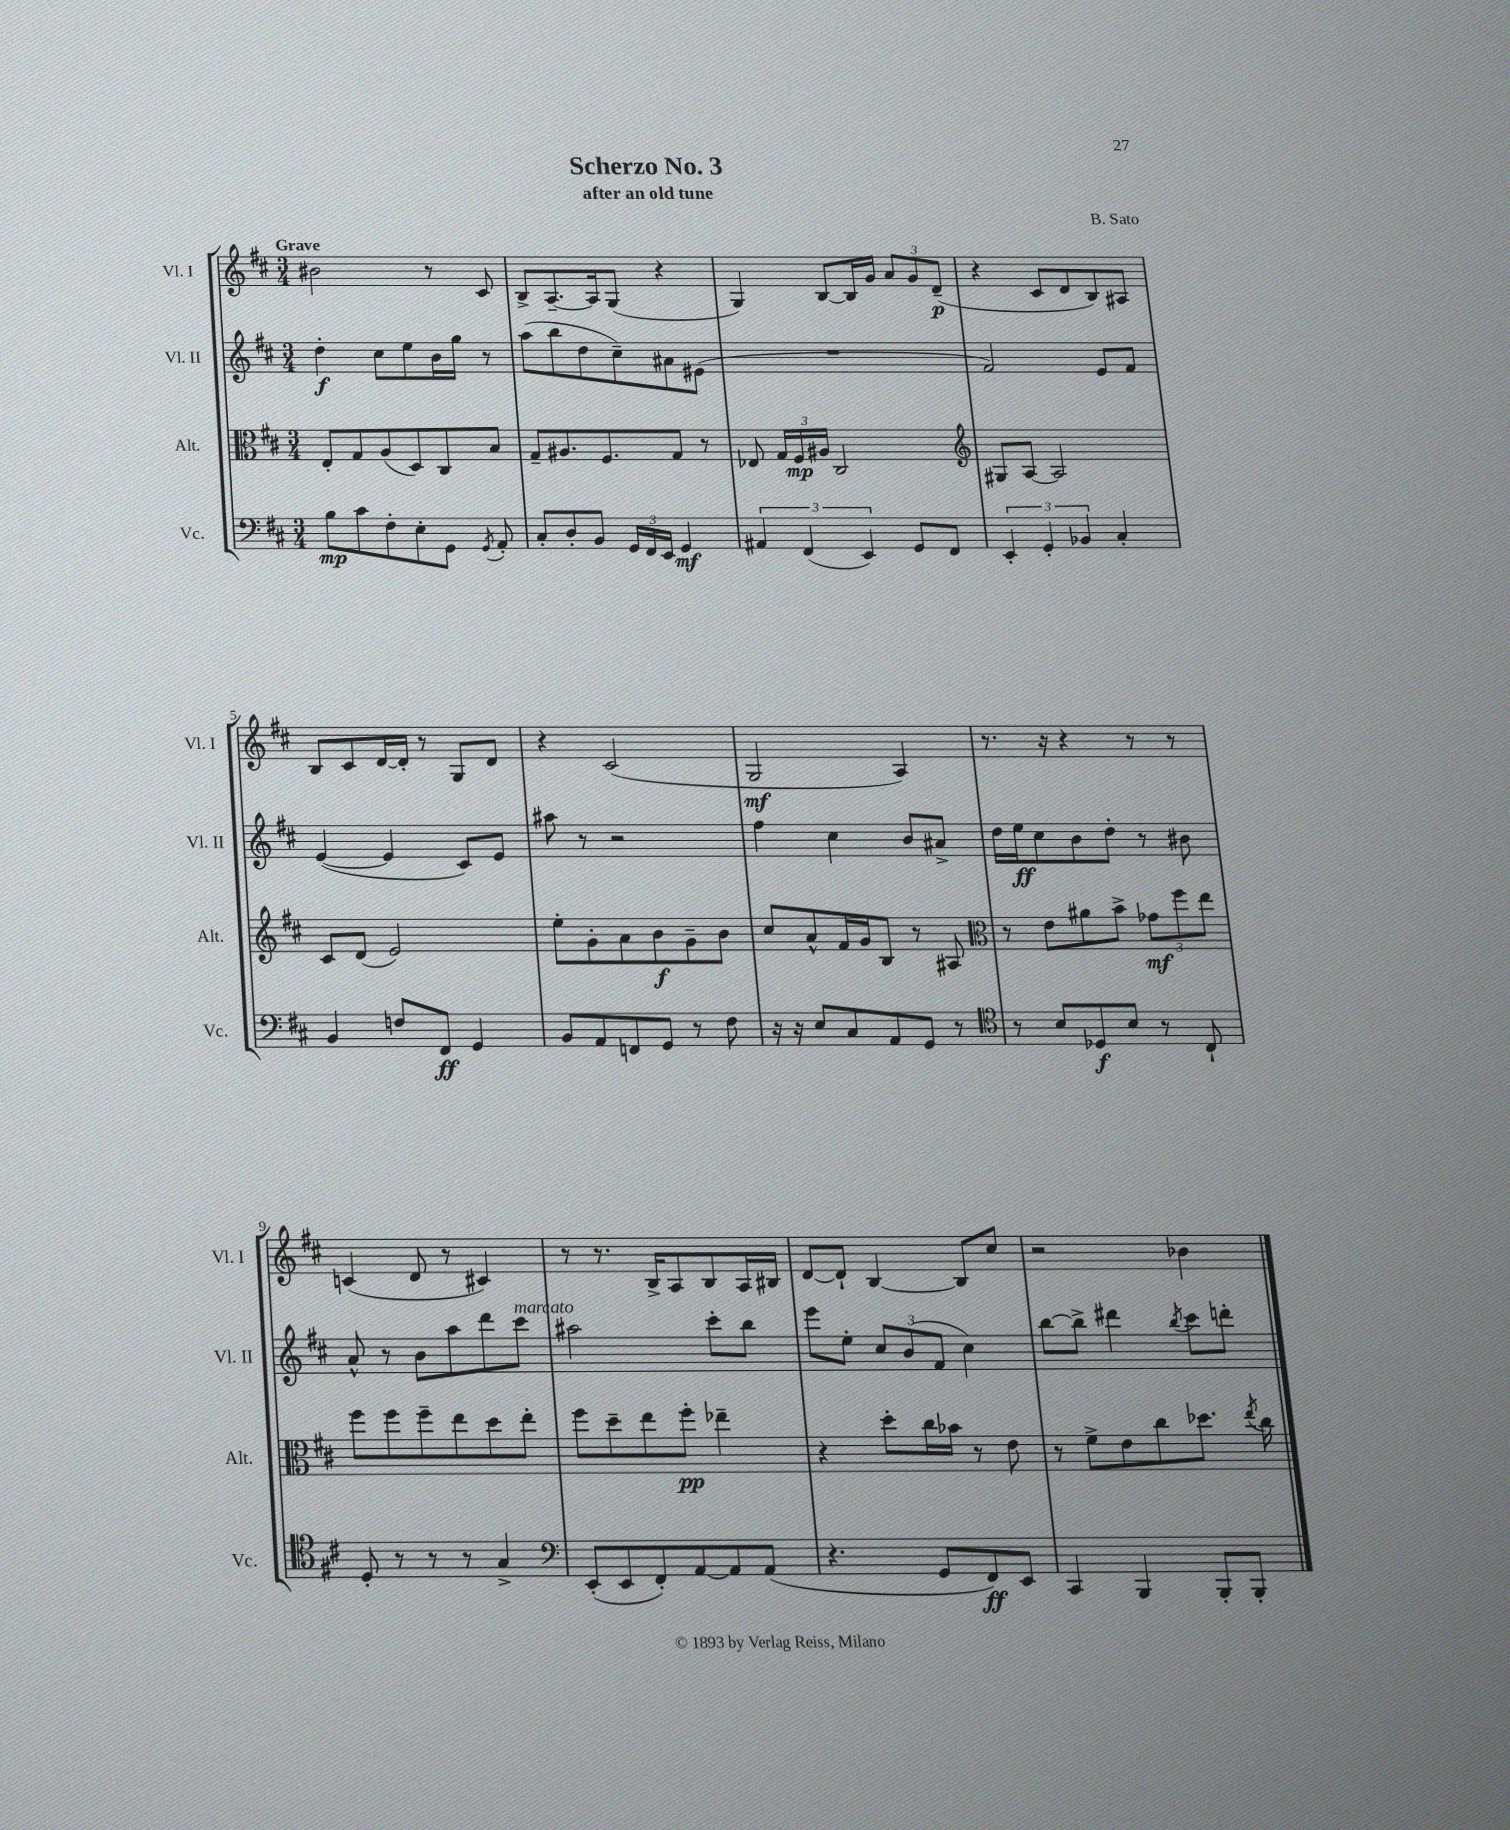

**kern	**kern	**kern	**kern
*staff4	*staff3	*staff2	*staff1
*clefF4	*clefC3	*clefG2	*clefG2
*k[f#c#]	*k[f#c#]	*k[f#c#]	*k[f#c#]
*M3/4	*M3/4	*M3/4	*M3/4
8B	8E'	4dd'	2b#
8c#	8G	.	.
8F#'	(8A	8cc#	.
8E'	8D)	8ee	.
8GG	8C#	16b	8r
.	.	16gg	.
8qGG	.	.	.
8AA'	8B	8r	8c#
=	=	=	=
8C#'	8G~	(8aa	8B^
8D'	8.A#	8bb	[8.A~
8BB	.	8dd	.
.	8.F#	.	16A]
24GG	.	8cc#~)	(8G
24FF#	.	.	.
24EE	.	.	.
4GG	8G	8a#	4r
.	8r	(8e#	.
=	=	=	=
6AA#	8E-	2.r	4G)
.	24G	.	.
(6FF#	24F#	.	.
.	24A#	.	.
.	2C#	.	[8B
6EE)	.	.	.
.	.	.	16B]
.	.	.	16g
8GG	.	.	12a
.	.	.	12g
8FF#	.	.	.
.	.	.	(12d~
=	=	=	=
*	*clefG2	*	*
6EE'	8G#	2f#)	4r
.	[8A	.	.
6GG'	.	.	.
.	2A]	.	8c#
6BB-	.	.	.
.	.	.	8d
4C#'	.	8e	8B)
.	.	8f#	8A#
=	=	=	=
4BB	8c#	([4e	8B
.	(8d	.	8c#
8F	2e)	4e]	[16d
.	.	.	16d']
8FF#	.	.	8r
4GG	.	8c#)	8G
.	.	8e	8d
=	=	=	=
8BB	8ee'	8aa#	4r
8AA	8g'	8r	.
8FF	8a	2r	(2c#
8GG	8b	.	.
8r	8g~	.	.
8F#	8b	.	.
=	=	=	=
16r	8cc#	4ff#	2G
16r	.	.	.
8E	8a^^	.	.
8C#	16f#	4cc#	.
.	16g	.	.
8AA	8B	.	.
8GG	8r	8b	4A)
8r	8A#	8a#^	.
=	=	=	=
*clefC4	*clefC3	*	*
8r	8r	16dd	8.r
.	.	16ee	.
8B	8e	8cc#	.
.	.	.	16r
8D-	8a#	8b	4r
8B	8b^	8dd'	.
8r	12g-	8r	8r
.	12ff#	.	.
8C#`	.	8b#	8r
.	12ee	.	.
=	=	=	=
8D'	8ff#	8a^^	(4c
8r	8ff#	8r	.
8r	8ff#~	8b	8d
8r	8ee	8aa	8r
4G^	8dd	8ddd	4c#)
.	8ee'	8ccc#	.
=	=	=	=
*clefF4	*	*	*
(8EE'	8ff#	2aa#	8r
8EE	8dd~	.	8.r
8FF#')	8ee	.	.
.	.	.	16B^
[8AA	8ff#'	.	8A
8AA]	4ee-~	8ccc#'	8B
(8AA	.	8bb	16A
.	.	.	16B#
=	=	=	=
4.r	4r	8eee	[8d
.	.	8ee'	8d`]
.	8dd'	12cc#	[4B
.	.	(12b	.
8GG	16cc#	.	.
.	.	12f#	.
.	16b-	.	.
8FF#)	8r	4cc#)	8B]
8EE	8e	.	8cc#
=	=	=	=
4CC#	8r	[8bb	2r
.	8f#^	8bb^]	.
4BBB	8e	4ddd#	.
.	8cc#	.	.
.	.	8qbb	.
8BBB'	8.dd-	8ccc#	4b-
8BBB'	.	8ddd'	.
.	8qee	.	.
.	16cc#	.	.
==	==	==	==
*-	*-	*-	*-
